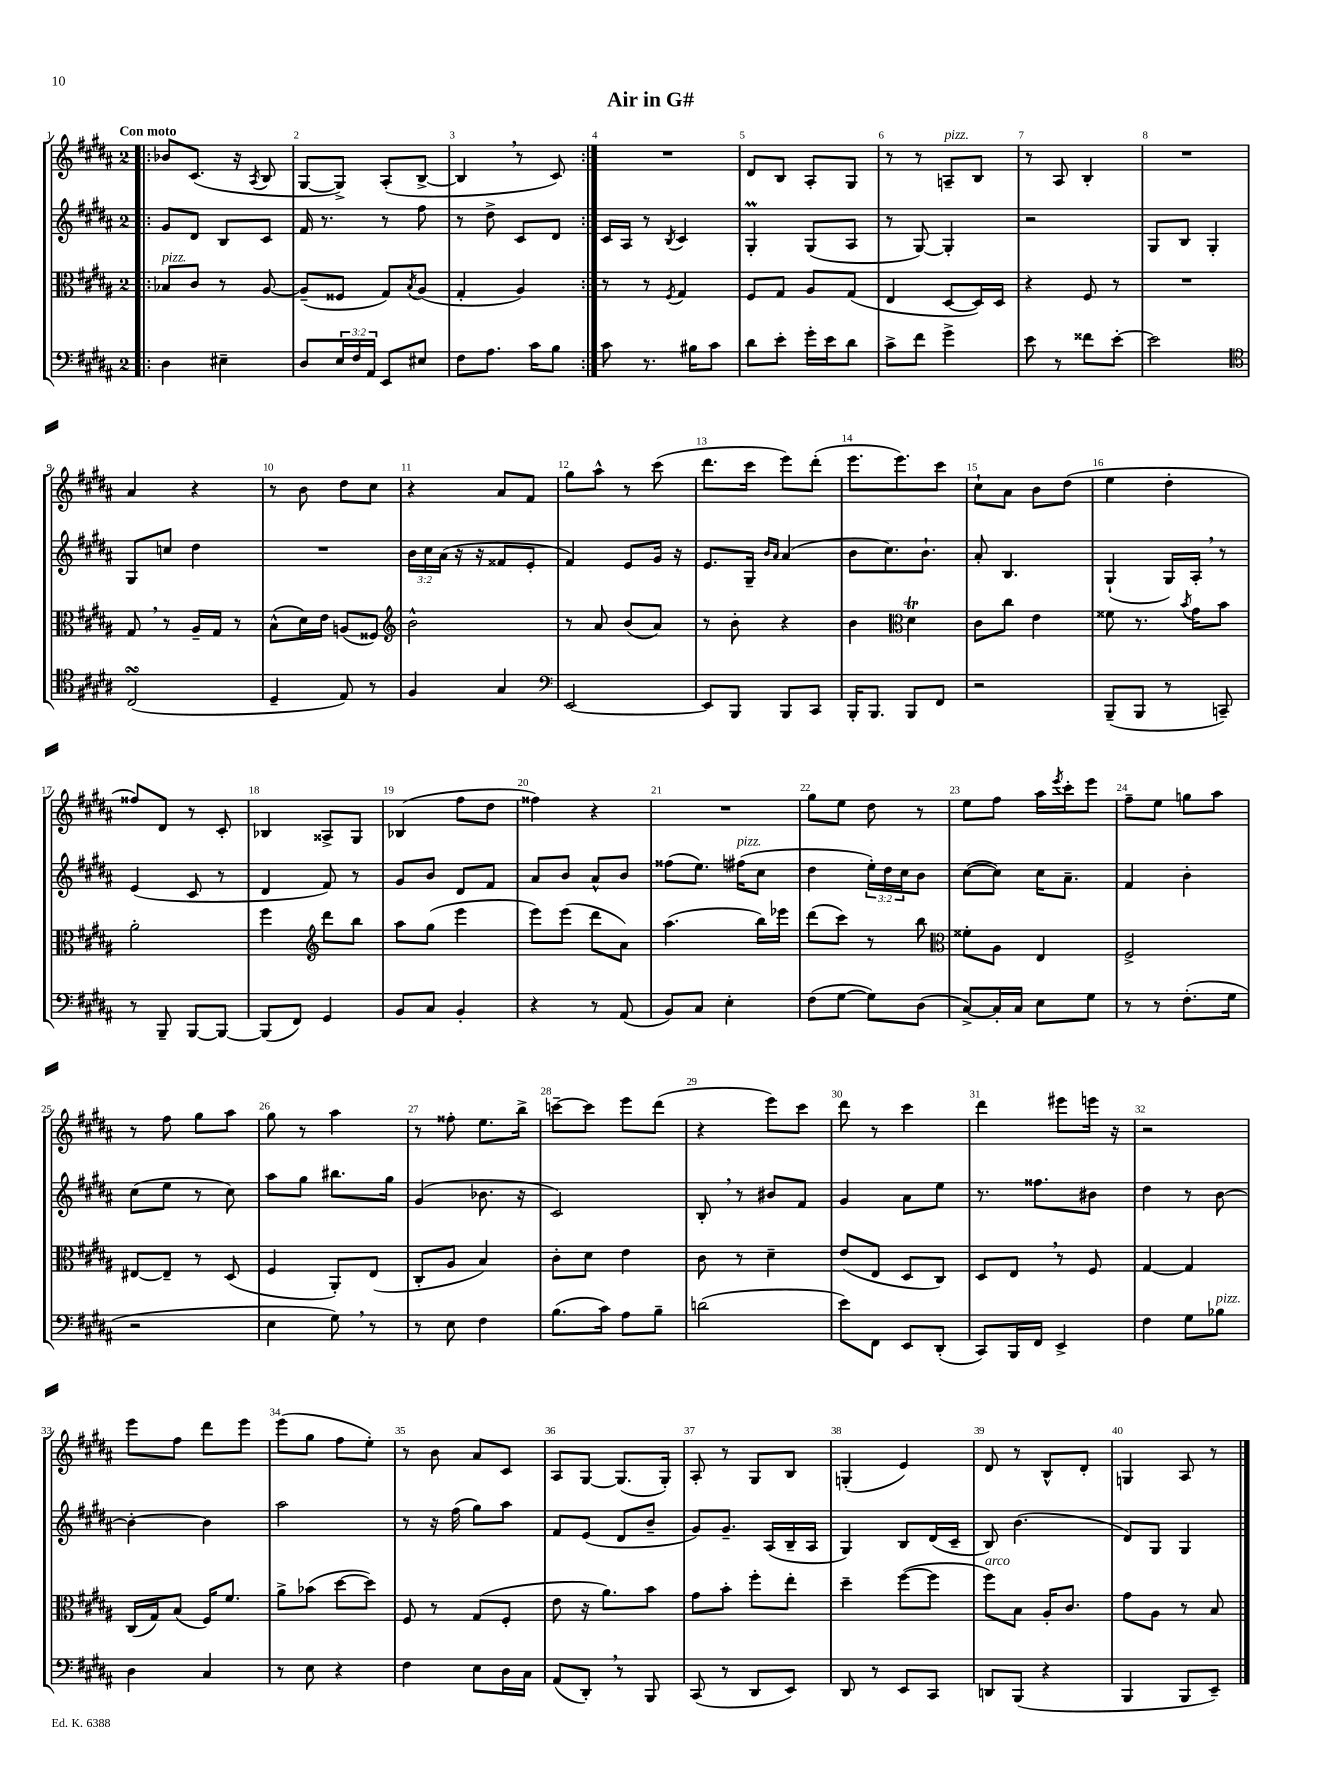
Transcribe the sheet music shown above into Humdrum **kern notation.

**kern	**kern	**kern	**kern
*staff4	*staff3	*staff2	*staff1
*clefF4	*clefC3	*clefG2	*clefG2
*k[f#c#g#d#a#]	*k[f#c#g#d#a#]	*k[f#c#g#d#a#]	*k[f#c#g#d#a#]
*M2/4	*M2/4	*M2/4	*M2/4
=!|:	=!|:	=!|:	=!|:
4D#	8B-	8g#	8b-
.	8c#	8d#	(8.c#
4E#~	8r	8B	.
.	.	.	16r
.	.	.	8qA#
.	[8A#	8c#	8B
=	=	=	=
8D#	(8A#~]	16f#	[8G#
.	.	8.r	.
24E	8F##	.	8G#^])
24F#	.	.	.
24AA#	.	.	.
8EE	8G#)	8r	(8A#'
.	8qB	.	.
8E#	(8A#	8ff#	[8B^
=	=	=	=
8F#	4G#'	8r	4B]
8.A#	.	8dd#^	.
.	4A#)	8c#	8r
16c#	.	.	.
8B	.	8d#	8c#)
=:|!	=:|!	=:|!	=:|!
8c#	8r	16c#	2r
.	.	16A#	.
8.r	8r	8r	.
.	8qF#	8qB	.
.	4G#	4c#	.
16B#	.	.	.
8c#	.	.	.
=	=	=	=
8d#	8F#	4G#'	8d#
8e'	8G#	.	8B
16g#'	8A#	(8G#	8A#'
16e	.	.	.
8d#	(8G#	8A#	8G#
=	=	=	=
8c#^	4E	8r	8r
8f#	.	[8G#)	8r
4g#^	[8D#	4G#']	8A~
.	16D#])	.	8B
.	16D#	.	.
=	=	=	=
8e	4r	2r	8r
8r	.	.	8A#
8f##	8F#	.	4B'
[8e'	8r	.	.
=	=	=	=
2e]	2r	8G#	2r
.	.	8B	.
.	.	4G#'	.
=	=	=	=
*clefC4	*	*	*
(2C#	8G#	8G#	4a#
.	8r	8cc	.
.	16A#~	4dd#	4r
.	16G#	.	.
.	8r	.	.
=	=	=	=
4D#~	(8B^^	2r	8r
.	16d#)	.	8b
.	16e	.	.
8E)	(8A	.	8dd#
8r	8F##)	.	8cc#
=	=	=	=
*	*clefG2	*	*
4F#	2b^^	24b	4r
.	.	24cc#	.
.	.	(24a#	.
.	.	16r	.
.	.	16r	.
4G#	.	8f##	8a#
.	.	8e'	8f#
=	=	=	=
*clefF4	*	*	*
[2EE	8r	4f#)	8gg#
.	8a#	.	8aa#^^
.	(8b	8e	8r
.	8a#)	16g#	(8ccc#
.	.	16r	.
=	=	=	=
8EE]	8r	8.e	8.ddd#
8BBB	8b'	.	.
.	.	16G#~	16ccc#
.	.	16qqb	.
.	.	16qqa#	.
8BBB	4r	(4a#	8eee)
8CC#	.	.	(8ddd#'
=	=	=	=
16BBB'	4b	8b	8.eee
8.BBB	.	.	.
.	.	8.cc#)	.
.	.	.	8.eee)
*	*clefC3	*	*
8BBB	4d#	.	.
.	.	8.b`	.
8FF#	.	.	8ccc#
=	=	=	=
2r	8c#	8a#'	8cc#`
.	8cc#	4.B	8a#
.	4e	.	8b
.	.	.	(8dd#
=	=	=	=
(8BBB~	8f##	(4G#`	4ee
8BBB	8.r	.	.
8r	.	16G#)	4dd#'
.	8qb	.	.
.	16g#	16A#'	.
8CC~)	8b	8r	.
=	=	=	=
8r	2a#'	(4e	8ff##)
8BBB~	.	.	8d#
[8BBB	.	8c#	8r
8BBB_	.	8r	8c#'
=	=	=	=
(8BBB]	4ff#	4d#	4B-
8FF#)	.	.	.
*	*clefG2	*	*
4GG#	8ddd#	8f#)	8A##^
.	8bb	8r	8G#
=	=	=	=
8BB	8aa#	8g#	(4B-
8C#	(8gg#	8b	.
4BB'	4eee	8d#	8ff#
.	.	8f#	8dd#
=	=	=	=
4r	8eee)	8a#	4ff##)
.	(8eee	8b	.
8r	8ddd#	8a#^^	4r
(8AA#	8a#)	8b	.
=	=	=	=
8BB)	(4.aa#	(8ff##	2r
8C#	.	8.ee)	.
4E'	.	.	.
.	.	(16ff#	.
.	16bb)	8cc#	.
.	16eee-	.	.
=	=	=	=
(8F#	(8ddd#	4dd#	8gg#
[8G#	8ccc#)	.	8ee
8G#])	8r	24ee')	8dd#
.	.	24dd#	.
.	.	24cc#	.
(8D#	8bb	8b	8r
=	=	=	=
*	*clefC3	*	*
[8C#^)	8f##'	([8cc#	8ee
16C#']	8A#	8cc#])	8ff#
16C#	.	.	.
8E	4E	16cc#	16aa#
.	.	.	8qeee
.	.	8.a#~	16ccc#'
8G#	.	.	8eee
=	=	=	=
8r	2F#^	4f#	8ff#~
8r	.	.	8ee
(8.F#'	.	4b'	8gg
.	.	.	8aa#
16G#	.	.	.
=	=	=	=
2r	[8E#	(8cc#	8r
.	8E#~]	8ee	8ff#
.	8r	8r	8gg#
.	(8D#	8cc#)	8aa#
=	=	=	=
4E	4F#	8aa#	8gg#
.	.	8gg#	8r
8G#)	8AA#')	8.bb#	4aa#
8r	(8E	.	.
.	.	16gg#	.
=	=	=	=
8r	8C#'	(4g#	8r
8E	8A#	.	8ff##'
4F#	4B)	8.b-	8.ee
.	.	16r	16bb^
=	=	=	=
(8.B	8c#'	2c#)	[8ccc~
.	8d#	.	8ccc]
16c#)	.	.	.
8A#	4e	.	8eee
8B~	.	.	(8ddd#
=	=	=	=
(2d	8c#	8B'	4r
.	8r	8r	.
.	4d#~	8b#	8eee)
.	.	8f#	8ccc#
=	=	=	=
8e)	(8e	4g#	8ddd#
8FF#	8E	.	8r
8EE	8D#	8a#	4ccc#
(8DD#'	8C#)	8ee	.
=	=	=	=
8CC#)	8D#	8.r	4ddd#
16BBB	8E	.	.
16FF#	.	8.ff##	.
4EE^	8r	.	8eee#
.	8F#	8b#	16eee
.	.	.	16r
=	=	=	=
4F#	[4G#	4dd#	2r
8G#	4G#]	8r	.
8B-	.	[8b	.
=	=	=	=
4D#	(16C#	4b'_	8eee
.	16G#)	.	.
.	(8B	.	8ff#
4C#	16F#)	4b]	8ddd#
.	8.f#	.	.
.	.	.	8eee
=	=	=	=
8r	8a#^	2aa#	(8eee
8E	(8b-	.	8gg#
4r	[8dd#	.	8ff#
.	8dd#])	.	8ee')
=	=	=	=
4F#	8F#	8r	8r
.	8r	16r	8b
.	.	(16ff#	.
8E	(8G#	8gg#)	8a#
16D#	8F#'	8aa#	8c#
16C#	.	.	.
=	=	=	=
(8AA#	8e	8f#	8A#
8DD#')	16r	(8e	[8G#
.	8.a#)	.	.
8r	.	8d#	(8.G#]
8BBB	8b	8b~	.
.	.	.	16G#')
=	=	=	=
(8CC#	8g#	8g#)	8A#'
8r	8b'	8.g#~	8r
8DD#	8ff#'	.	8G#
.	.	(16A#	.
8EE)	8ee'	16B~	8B
.	.	16A#	.
=	=	=	=
8DD#	4dd#~	4G#)	(4G'
8r	.	.	.
8EE	([8ff#	8B	4e)
8CC#	8ff#]	(16d#	.
.	.	16c#~	.
=	=	=	=
8DD	8ff#)	8B)	8d#
(8BBB	8B	(4.b	8r
4r	16A#'	.	8B^^
.	8.c#	.	.
.	.	.	8d#'
=	=	=	=
4BBB	8g#	8d#)	4G
.	8A#	8G#	.
8BBB	8r	4G#	8A#
8EE~)	8B	.	8r
==	==	==	==
*-	*-	*-	*-
